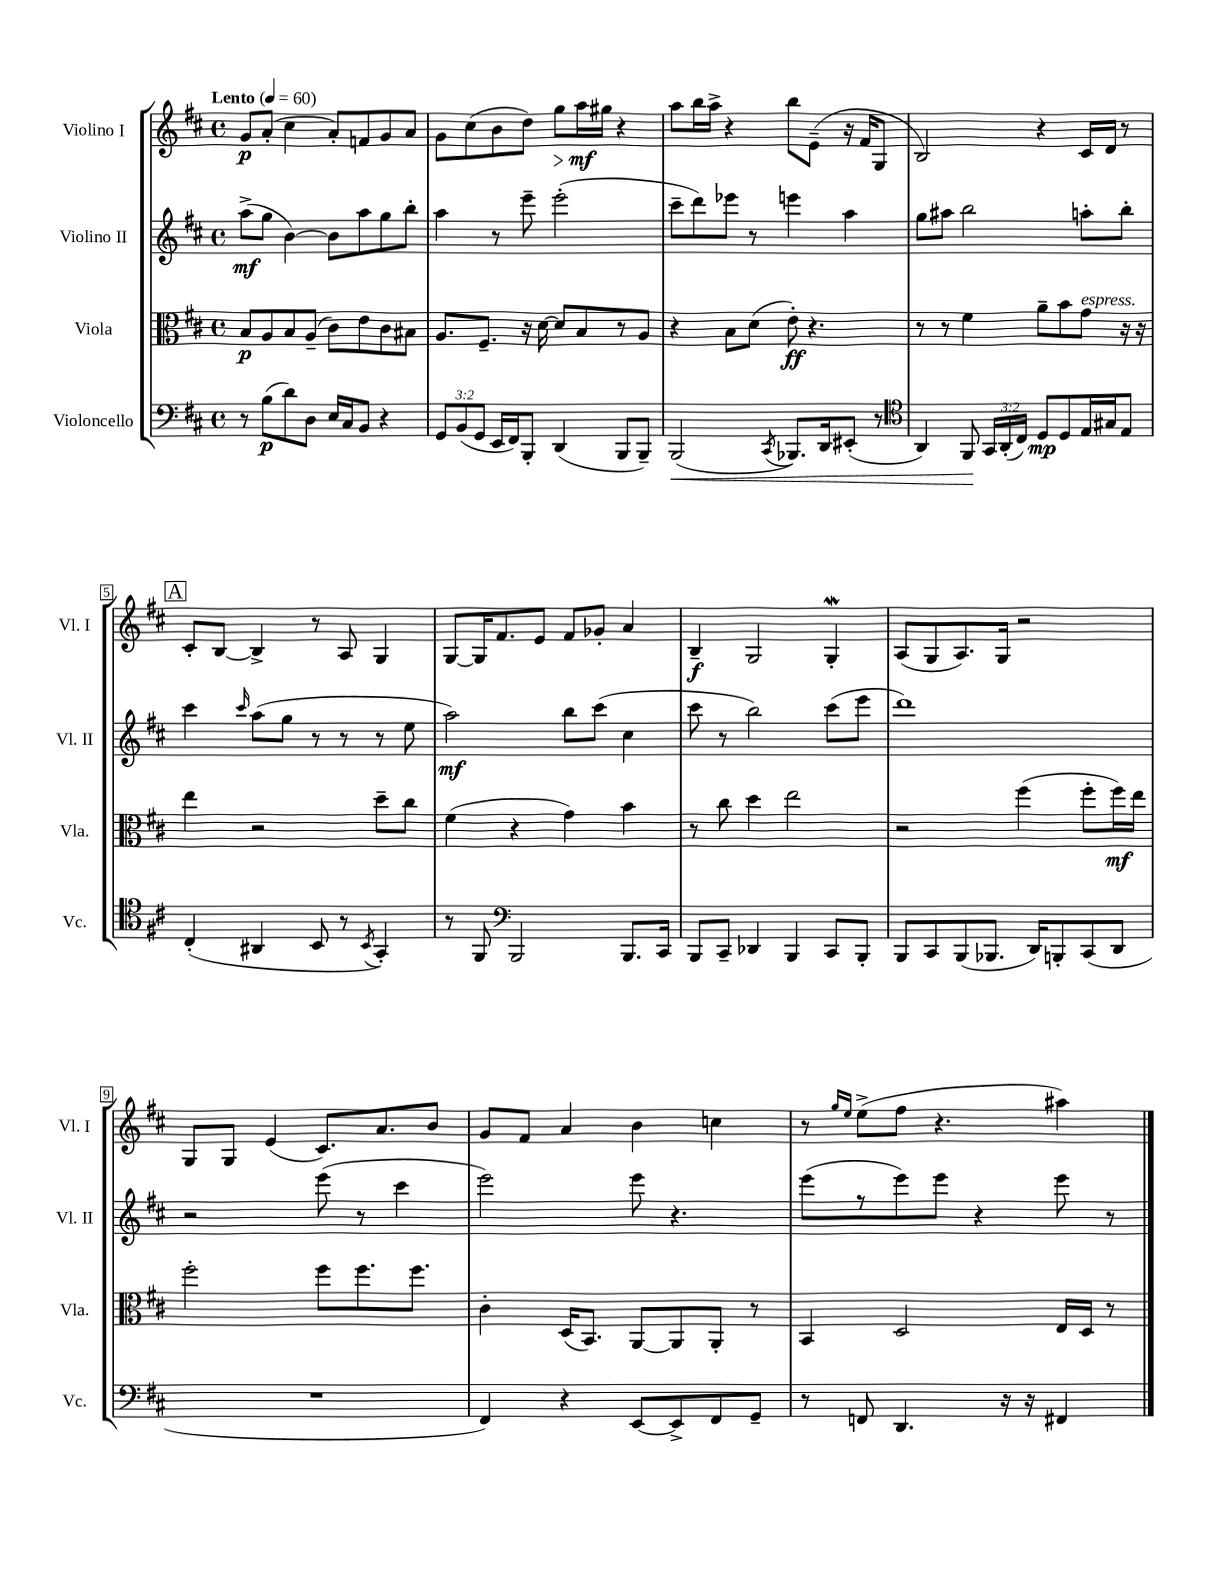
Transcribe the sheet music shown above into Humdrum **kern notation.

**kern	**kern	**kern	**kern
*staff4	*staff3	*staff2	*staff1
*clefF4	*clefC3	*clefG2	*clefG2
*k[f#c#]	*k[f#c#]	*k[f#c#]	*k[f#c#]
*M4/4	*M4/4	*M4/4	*M4/4
*met(c)	*met(c)	*met(c)	*met(c)
*MM60	*MM60	*MM60	*MM60
8r	8B	(8aa^	8g
(8B	8A	8gg	(8a'
8d)	8B	[4b)	4cc#
8D	(8A~	.	.
16E	8c#)	8b]	8a')
16C#	.	.	.
8BB	8e	8aa	8f
4r	8c#	8gg	8g
.	8B#	8bb'	8a
=	=	=	=
12GG	8.A	4aa	8g
(12BB	.	.	.
.	.	.	(8cc#
12GG	.	.	.
.	8.F#~	.	.
16EE	.	8r	8b
16FF#)	.	.	.
8BBB'	16r	8eee~	8dd)
.	[16d	.	.
(4DD	8d]	(2eee'	8gg
.	8B	.	16aa
.	.	.	16gg#
8BBB	8r	.	4r
8BBB~)	8A	.	.
=	=	=	=
(2BBB	4r	8ccc#~	8aa
.	.	8ddd)	16bb
.	.	.	16aa^
.	8B	8eee-	4r
.	(8d	8r	.
8qCC#	.	.	.
8.BBB-)	8e')	4eee	8bb
.	4.r	.	(8e~
16DD	.	.	.
(8EE#'	.	4aa	16r
.	.	.	16f#
8r	.	.	8G
=	=	=	=
*clefC4	*	*	*
4AA)	8r	8gg	2B)
.	8r	8aa#	.
8FF#	4f#	2bb	.
24GG	.	.	.
(24AA'	.	.	.
24C#)	.	.	.
8D	8a~	.	4r
8D	8b	.	.
16E	8g	8aa'	16c#
16G#	.	.	16d
8E	16r	8bb'	8r
.	16r	.	.
=	=	=	=
(4C#'	4ee	4ccc#	8c#'
.	.	.	[8B
.	.	16qqccc#	.
4AA#	2r	(8aa	4B^]
.	.	8gg	.
8BB	.	8r	8r
8r	.	8r	8A
8qBB	.	.	.
4GG')	8dd~	8r	4G
.	8cc#	8ee	.
=	=	=	=
8r	(4f#	2aa)	[8G
8FF#	.	.	16G]
.	.	.	8.f#
*clefF4	*	*	*
2BBB	4r	.	.
.	.	.	8e
.	4g)	8bb	8f#
.	.	(8ccc#	8g-'
8.BBB	4b	4cc#	4a
16CC#	.	.	.
=	=	=	=
8BBB	8r	8ccc#	4B~
8CC#~	8cc#	8r	.
4DD-	4dd	2bb)	2G
4BBB	2ee	.	.
8CC#	.	(8ccc#	4G'
8BBB'	.	8eee	.
=	=	=	=
8BBB	2r	1ddd)	(8A
8CC#	.	.	8G
(8BBB	.	.	8.A)
8.BBB-	.	.	.
.	.	.	16G
.	(4ff#	.	2r
16DD)	.	.	.
8BBB'	.	.	.
(8CC#	8ff#'	.	.
8DD	16ff#)	.	.
.	16ee	.	.
=	=	=	=
1r	2ff#'	2r	8G
.	.	.	8G
.	.	.	(4e
.	8ff#	(8eee	8.c#)
.	8.ff#	8r	.
.	.	.	8.a
.	.	4ccc#	.
.	8.ff#	.	.
.	.	.	8b
=	=	=	=
4FF#)	4c#'	2eee)	8g
.	.	.	8f#
4r	(16D	.	4a
.	8.BB)	.	.
[8EE	[8AA	8eee	4b
8EE^]	8AA]	4.r	.
8FF#	8AA'	.	4cc
8GG~	8r	.	.
=	=	=	=
8r	4BB	(8eee	8r
.	.	.	16qqgg
.	.	.	16qqee
8FF	.	8r	(8ee^
4.DD	2D	8eee)	8ff#
.	.	8eee	4.r
.	.	4r	.
16r	.	.	.
16r	.	.	.
4FF#	16E	8eee	4aa#)
.	16D	.	.
.	8r	8r	.
==	==	==	==
*-	*-	*-	*-
